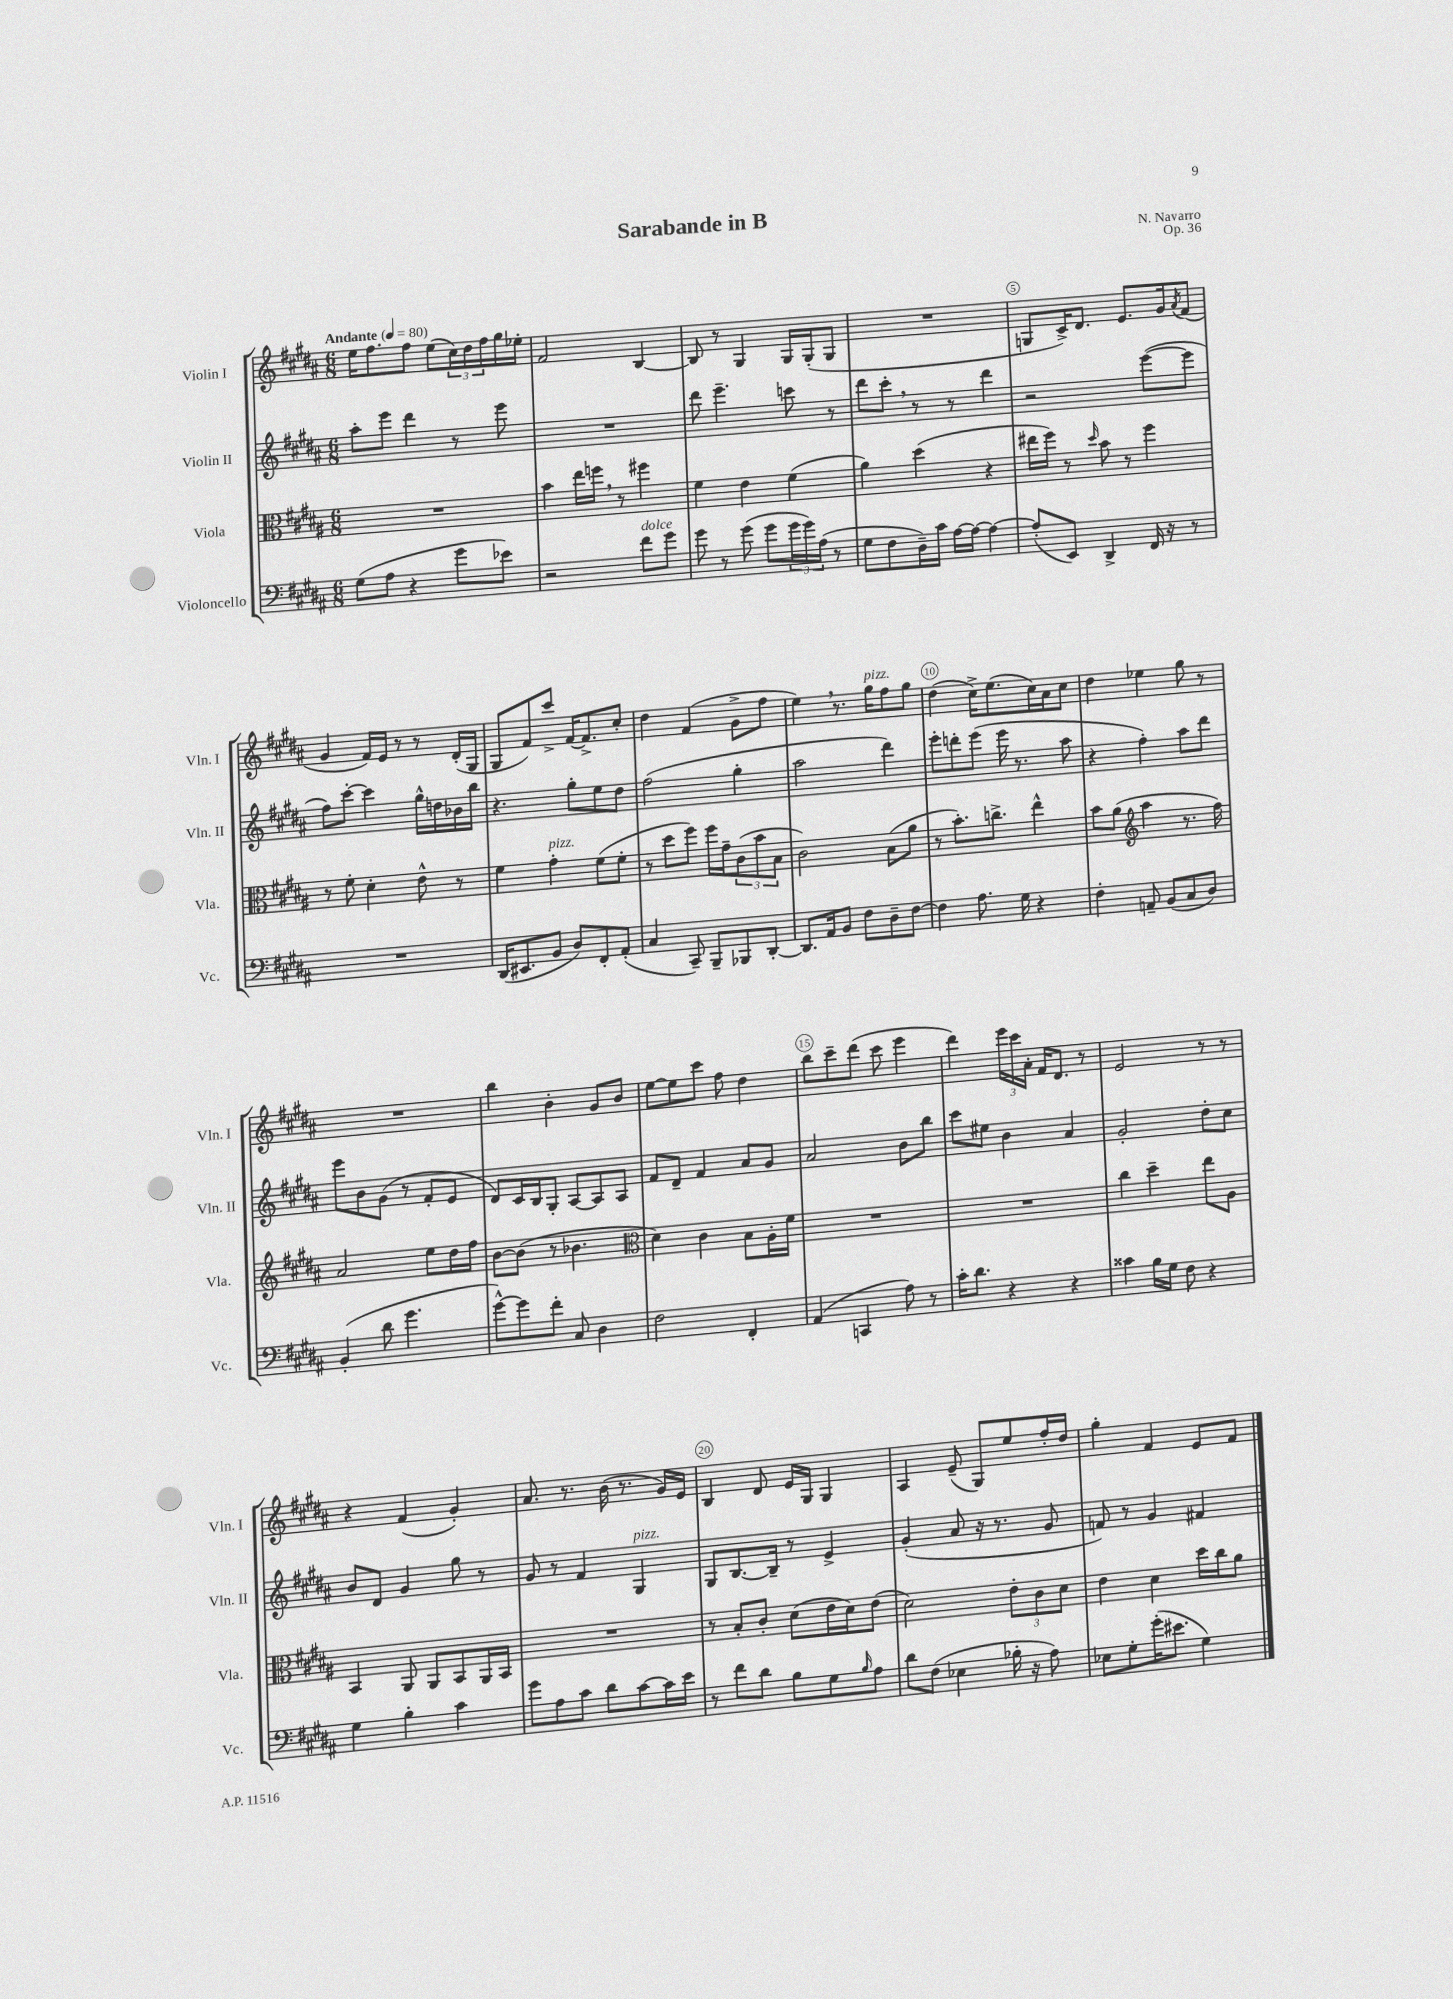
\header { title = "Sarabande in B" composer = "N. Navarro" opus = "Op. 36" }
<<
\new StaffGroup <<
\new Staff = "s0" \with { instrumentName = "Violin I" shortInstrumentName = "Vln. I" } {
    \clef treble \key b \major \numericTimeSignature \time 6/8 \tempo "Andante" 4 = 80
    e''16 fis''8. fis''8 e''8( \tuplet 3/2 { cis''16) dis''16 fis''16 } gis''16 ees''16-. |
    fis'2 b4~ |
    b8 r8 gis4 gis16 gis16-.( gis8 |
    R2. |
    g8 cis'16->) dis'8. e'8. gis'16 \acciaccatura { ais'8 } fis'8( |
    gis'4 fis'16) e'16 r8 r8 dis'16-.( gis16 |
    gis8 fis'8) cis'''8-> fis'16~ fis'8.-> cis''8-. |
    dis''4 fis'4( gis'8-> fis''8 |
    e''4) \breathe r8. gis''16^\markup { \italic "pizz." } fis''8 gis''8 |
    dis''4( cis''16->) e''8.( cis''16) ais'16 cis''8 |
    dis''4 ees''4 gis''8 r8 |
    R2. |
    b''4 b'4-. gis'8 b'8 |
    e''8~ e''8 cis'''8 fis''8 dis''4 |
    b''8 cis'''8-- dis'''8( cis'''8 e'''4 |
    dis'''4) \tuplet 3/2 { e'''16 cis'''16 ais'16-. } fis'16 dis'8. r8 |
    e'2 r8 r8 |
    r4 fis'4( gis'4-.) |
    ais'8. r8. b'16( r8. gis'16) e'16 |
    b4 dis'8 e'16 gis16 gis4 |
    ais4 e'8--( gis8) e''8 fis''16-. dis''16 |
    gis''4-. fis'4 e'8 fis'8 \bar "|." |
}
\new Staff = "s1" \with { instrumentName = "Violin II" shortInstrumentName = "Vln. II" } {
    \clef treble \key b \major \numericTimeSignature \time 6/8
    ais''8-. e'''8 dis'''4 r8 e'''8 |
    R2. |
    dis'''8 e'''4.-- c'''8 r8 |
    dis'''8 cis'''8-. \breathe r8 r8 dis'''4 |
    r2 e'''8~( e'''8 |
    fis''8) cis'''8~-. cis'''4 gis''16-^ d''16 bes'16 b''16 |
    r4. gis''8-. e''8 dis''8 |
    fis''2( gis''4-. |
    ais''2 dis'''4) |
    e'''8-. d'''8-. e'''8( e'''16 r8. ais''8 |
    r4 fis''4-.) ais''8 dis'''8 |
    e'''8 b'8 gis'8( r8 fis'8-. e'8 |
    dis'8) cis'16 b16 gis8-. ais8~ ais8 ais8 |
    fis'8 dis'8-- fis'4 ais'8 gis'8 |
    ais'2 b'8 b''8 |
    cis'''8 eis''8 b'4 ais'4 |
    gis'2-. dis''8-. cis''8 |
    b'8 dis'8 gis'4 gis''8 r8 |
    gis'8 r8 fis'4 gis4^\markup { \italic "pizz." } |
    gis8 b8.~ b16-- r8 e'4-> |
    gis'4-.( ais'8 r16 r8. gis'8 |
    f'8) r8 gis'4 fis'4 \bar "|." |
}
\new Staff = "s2" \with { instrumentName = "Viola" shortInstrumentName = "Vla." } {
    \clef alto \key b \major \numericTimeSignature \time 6/8
    R2. |
    b'4 e''16 f''16 \breathe r8 fis''4 |
    fis'4 e'4 fis'4( |
    ais'4) dis''4( r4 |
    eis''16 fis''16) r8 \grace { dis''16 } b'8 r8 fis''4 |
    r8 fis'8-. dis'4-. e'8-^ r8 |
    fis'4 gis'4-.^\markup { \italic "pizz." } fis'8( fis'8-. |
    r8 dis''8 fis''8) fis''16 gis'16-- \tuplet 3/2 { cis'8( b'8 b8 } |
    cis'2) b8( ais'8 |
    r8 b'8.-.) c''8.-> e''4-^ |
    b'8 ais'8( \clef treble ais''4 r8. fis''16) |
    ais'2 e''8 dis''16 fis''16 |
    b'8~ b'8( r8 bes'4. |
    \clef alto dis'4) cis'4 b8 ais16-. fis'16 |
    R2. |
    R2. |
    cis''4 dis''4-- e''8 ais8 |
    b,4 ais,8 ais,8 b,8 ais,16 b,16 |
    R2. |
    r8 b8-. cis'8-. dis'8( e'16 dis'16) e'8( |
    dis'2) \tuplet 3/2 { e'8-. cis'8 dis'8 } |
    e'4 dis'4 dis''16 cis''16 ais'8 \bar "|." |
}
\new Staff = "s3" \with { instrumentName = "Violoncello" shortInstrumentName = "Vc." } {
    \clef bass \key b \major \numericTimeSignature \time 6/8
    gis8( ais8 r4 gis'8 ees'8) |
    r2 fis'8^\markup { \italic "dolce" } gis'8 |
    gis'8 r8 gis'8( gis'8 \tuplet 3/2 { gis'16 gis'16) ais16( } r8 |
    gis8 fis8 dis16--) cis'16 ais16~ ais16~ ais4~ |
    ais8-.( e,8) dis,4-> fis,16 r16 r8 |
    R2. |
    dis,16( eis,8. b,8 dis8) fis,8-. ais,8-.( |
    cis4 cis,8--) b,,8-- bes,,8 dis,8~-. |
    dis,8. ais,16 b,8 fis8 dis8-- fis8~ |
    fis4 ais8. gis16 r4 |
    fis4-. a,8-- b,8( cis8 dis8) |
    b,4-.( dis'8 gis'4. |
    gis'8~-^) gis'8 fis'8-. cis8 dis4 |
    fis2 fis,4-. |
    ais,4( c,4 ais8) r8 |
    cis'16-. dis'8. r4 r4 |
    cisis'4 b16 gis16 fis8 r4 |
    gis4 b4-. cis'4 |
    gis'8 ais8 cis'8 dis'8 cis'8~ cis'16 e'16 |
    r8 fis'8 dis'8 b8 gis8 \grace { b16 } ais8 |
    dis'8 fis8( ees4 bes16-. r16 ais8) |
    ees8 gis8-. gis'16-.( eis'8. gis4) \bar "|." |
}
>>
>>
\layout { \context { \Score \override BarNumber.break-visibility = ##(#f #t #t) barNumberVisibility = #(every-nth-bar-number-visible 5) \override BarNumber.stencil = #(make-stencil-circler 0.1 0.3 ly:text-interface::print) } }
